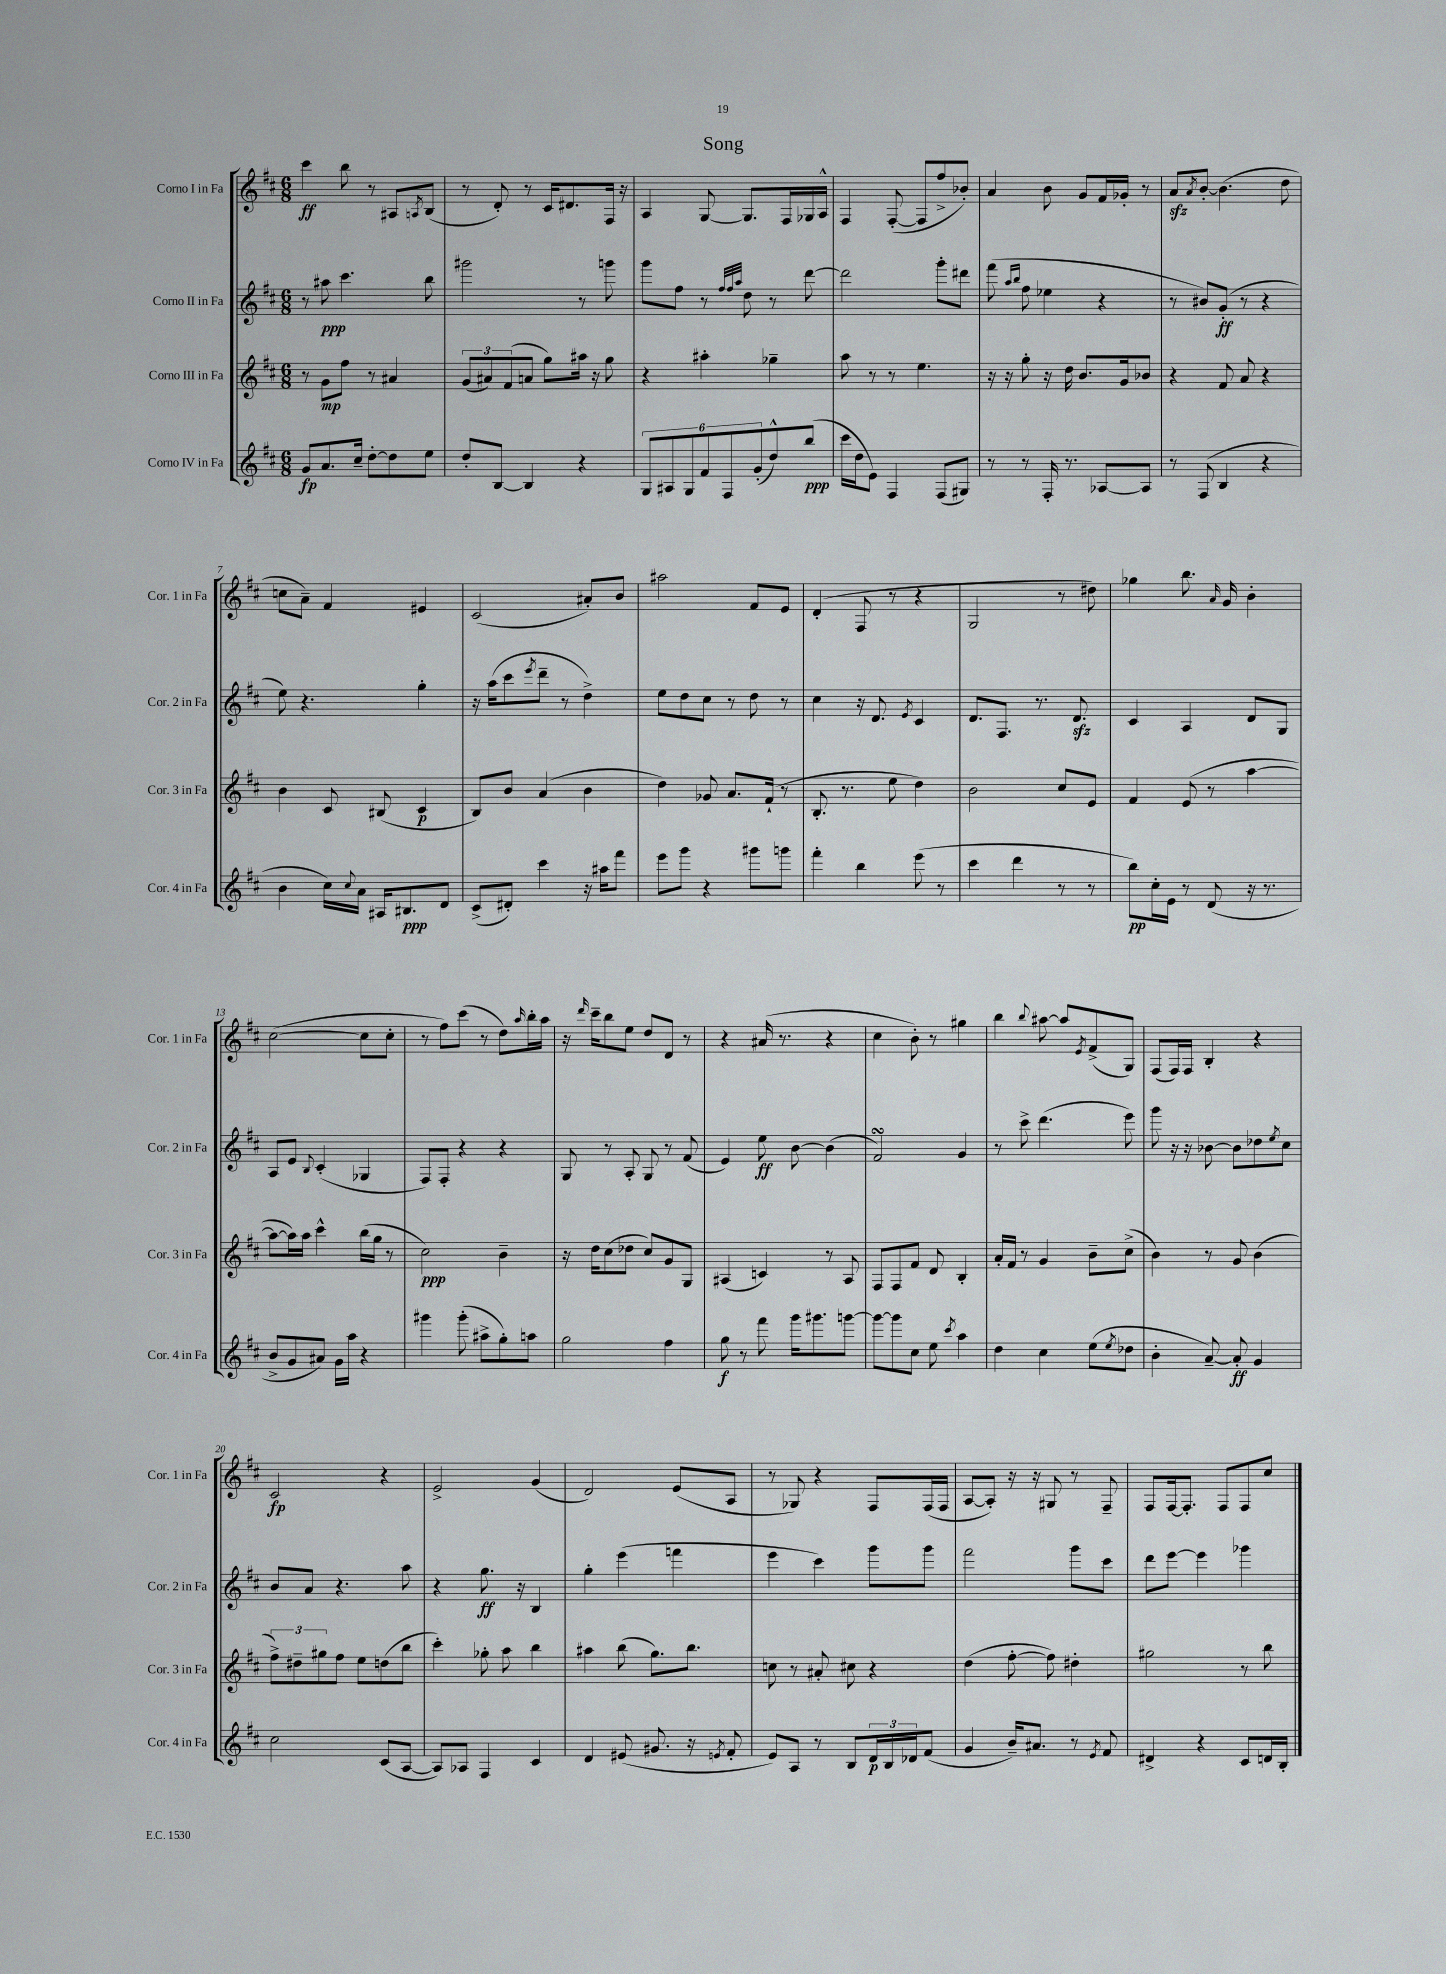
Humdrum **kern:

**kern	**dynam	**kern	**dynam	**kern	**dynam	**kern	**dynam
*part4	*part4	*part3	*part3	*part2	*part2	*part1	*part1
*staff4	*staff4	*staff3	*staff3	*staff2	*staff2	*staff1	*staff1
*I"Corno IV in Fa	*	*I"Corno III in Fa	*	*I"Corno II in Fa	*	*I"Corno I in Fa	*
*I'Cor. 4 in Fa	*	*I'Cor. 3 in Fa	*	*I'Cor. 2 in Fa	*	*I'Cor. 1 in Fa	*
*clefG2	*	*clefG2	*	*clefG2	*	*clefG2	*
*k[f#c#]	*	*k[f#c#]	*	*k[f#c#]	*	*k[f#c#]	*
*M6/8	*	*M6/8	*	*M6/8	*	*M6/8	*
=1	=1	=1	=1	=1	=1	=1	=1
8g/L	fp	8r	.	8r	.	4ccc#\	ff
8.a/	.	8g\L	mp	8aa#X\	ppp	.	.
.	.	8ff#\J	.	4.ccc#\	.	8bb\	.
16cc#~/Jk	.	.	.	.	.	.	.
[8dd'\L	.	8r	.	.	.	8r	.
8dd\]	.	4a#X/	.	.	.	8A#X/L	.
.	.	.	.	.	.	8qAn/	.
8ee\J	.	.	.	8bb\	.	(8B/J	.
=2	=2	=2	=2	=2	=2	=2	=2
8dd'/L	.	(12g/L	.	2ggg#X\	.	8r	.
.	.	12a#X/)	.	.	.	.	.
[8B/J	.	.	.	.	.	8d'/)	.
.	.	(12f#/	.	.	.	.	.
4B/]	.	8an/J	.	.	.	8r	.
.	.	8gg\L)	.	.	.	16c#/KL	.
.	.	.	.	.	.	8.d#X/	.
4r	.	16aa#X\Jk	.	8r	.	.	.
.	.	16r	.	.	.	.	.
.	.	8gg\	.	8gggn\	.	16F#/Jk	.
.	.	.	.	.	.	16r	.
=3	=3	=3	=3	=3	=3	=3	=3
12G/L	.	4r	.	8ggg\L	.	4A/	.
12A#X/	.	.	.	.	.	.	.
.	.	.	.	8ff#\J	.	.	.
12G/	.	.	.	.	.	.	.
12f#/	.	4aa#X'\	.	8r	.	[8G/	.
12F#/	.	.	.	.	.	.	.
.	.	.	.	32qqff#/LLL	.	.	.
.	.	.	.	32qqff#/	.	.	.
.	.	.	.	32qqaa/JJJ	.	.	.
.	.	.	.	8dd\	.	8.G/L]	.
(12g'/	.	.	.	.	.	.	.
8dd^^/)	.	4gg-X~\	.	8r	.	.	.
.	.	.	.	.	.	16F#/L	.
(8bb/J	ppp	.	.	[8ddd\	.	16G-X/	.
.	.	.	.	.	.	16A^^/JJ	.
=4	=4	=4	=4	=4	=4	=4	=4
16ccc#\LL	.	8aa\	.	2ddd\]	.	4F#/	.
16dd\J	.	.	.	.	.	.	.
8e\J)	.	8r	.	.	.	.	.
4F#/	.	8r	.	.	.	([8F#'/	.
.	.	4.ee\	.	.	.	8F#/L]	.
(8F#/L	.	.	.	8ggg'\L	.	8ff#^/	.
8G#X/J)	.	.	.	8ddd#X\J	.	8b-X'/J)	.
=5	=5	=5	=5	=5	=5	=5	=5
8r	.	16r	.	(8fff#\	.	4a/	.
.	.	16r	.	.	.	.	.
.	.	.	.	16qqaa/LL	.	.	.
.	.	.	.	16qqbb/JJ	.	.	.
8r	.	8gg'\	.	8ff#\	.	.	.
16F#'/	.	16r	.	4ee-X\	.	8b\	.
8.r	.	16dd\	.	.	.	.	.
.	.	8.b/L	.	.	.	8g/L	.
[8A-X/L	.	.	.	4r	.	16f#/L	.
.	.	16g/k	.	.	.	16g-X'/JJ	.
8A-/J]	.	8b-X/J	.	.	.	8r	.
=6	=6	=6	=6	=6	=6	=6	=6
8r	.	4r	.	8r	.	8azz/L	.
.	.	.	.	.	.	8qa/	.
(8F#/	.	.	.	8b#X/L)	.	[8b'/J	.
4B/	.	8f#/	.	(8g'/J	ff	(4.b\]	.
.	.	8a/	.	8r	.	.	.
4r	.	4r	.	4r	.	.	.
.	.	.	.	.	.	8dd\	.
!!LO:LB:g=z
=7	=7	=7	=7	=7	=7	=7	=7
4b\	.	4b\	.	8ee\)	.	8ccn\L	.
.	.	.	.	4.r	.	8a~\J)	.
16cc#\LL)	.	8c#/	.	.	.	4f#/	.
8qqcc#/	.	.	.	.	.	.	.
16a\JJ	.	.	.	.	.	.	.
16A#X/KL	.	(8B#X/	.	.	.	.	.
8.B#X/	ppp	.	.	.	.	.	.
.	.	4c#/	p	4gg'\	.	4e#X/	.
8d/J	.	.	.	.	.	.	.
=8	=8	=8	=8	=8	=8	=8	=8
(8c#^/L	.	8B/L)	.	16r	.	(2c#/	.
.	.	.	.	(16aa\KL	.	.	.
8d#X'/J)	.	8b/J	.	8ccc#\	.	.	.
.	.	.	.	8qeee/	.	.	.
4ccc#\	.	(4a/	.	8ddd~\J	.	.	.
.	.	.	.	8r	.	.	.
16r	.	4b\	.	4dd^\)	.	8a#X'/L)	.
16aa#X\KL	.	.	.	.	.	.	.
8fff#\J	.	.	.	.	.	8b/J	.
=9	=9	=9	=9	=9	=9	=9	=9
8eee\L	.	4dd\)	.	8ee\L	.	2aa#X\	.
8ggg\J	.	.	.	8dd\	.	.	.
4r	.	8g-X/	.	8cc#\J	.	.	.
.	.	8.a/L	.	8r	.	.	.
8ggg#X\L	.	.	.	8dd\	.	8f#/L	.
.	.	(16f#`/Jk	.	.	.	.	.
8gggn\J	.	8r	.	8r	.	8e/J	.
=10	=10	=10	=10	=10	=10	=10	=10
4fff#'\	.	8.B'/	.	4cc#\	.	(4d'/	.
.	.	8.r	.	.	.	.	.
4bb\	.	.	.	16r	.	8F#/	.
.	.	.	.	8.d/	.	.	.
.	.	8ee\	.	.	.	8r	.
.	.	.	.	8qe/	.	.	.
(8eee\	.	4dd\)	.	4c#/	.	4r	.
8r	.	.	.	.	.	.	.
=11	=11	=11	=11	=11	=11	=11	=11
4ccc#\	.	2b\	.	8.d/L	.	2G/	.
.	.	.	.	8.F#/J	.	.	.
4ddd\	.	.	.	.	.	.	.
.	.	.	.	8.r	.	.	.
8r	.	8cc#/L	.	.	.	8r	.
.	.	.	.	8.dzz/	.	.	.
8r	.	8e/J	.	.	.	8dd#X\)	.
=12	=12	=12	=12	=12	=12	=12	=12
8bb\L)	pp	4f#/	.	4c#/	.	4gg-X\	.
16cc#'\L	.	.	.	.	.	.	.
16e\JJ	.	.	.	.	.	.	.
8r	.	(8e/	.	4A/	.	8.bb\	.
(8d/	.	8r	.	.	.	.	.
.	.	.	.	.	.	16qqa/	.
.	.	.	.	.	.	16g/	.
16r	.	[4aa\	.	8d/L	.	4b'\	.
8.r	.	.	.	.	.	.	.
.	.	.	.	8G/J	.	.	.
!!LO:LB:g=z
=13	=13	=13	=13	=13	=13	=13	=13
8b^/L	.	8aa\L_	.	8A/L	.	([2cc#\	.
8g/	.	16aa\L])	.	8e/J	.	.	.
.	.	16aa\JJ	.	.	.	.	.
.	.	.	.	8qqB/	.	.	.
8a#X/J)	.	4ccc#^^\	.	(4c#'/	.	.	.
16g\LL	.	.	.	.	.	.	.
16aa\JJ	.	.	.	.	.	.	.
4r	.	(16bb\LL	.	4G-X/	.	8cc#\L]	.
.	.	16gg\JJ	.	.	.	.	.
.	.	8r	.	.	.	8cc#'\J	.
=14	=14	=14	=14	=14	=14	=14	=14
4ggg#X\	.	2cc#\)	ppp	8F#/L)	.	8r	.
.	.	.	.	8F#'/J	.	8ff#\L)	.
(8ggg#'\	.	.	.	4r	.	(8ccc#\J	.
8aa#X^\L	.	.	.	.	.	8r	.
8gg'\)	.	4b~\	.	4r	.	8dd\L)	.
.	.	.	.	.	.	16qqaa/	.
8aan\J	.	.	.	.	.	16bb'\L	.
.	.	.	.	.	.	16aa\JJ	.
=15	=15	=15	=15	=15	=15	=15	=15
2gg\	.	16r	.	8G/	.	16r	.
.	.	.	.	.	.	16qqddd/	.
.	.	16dd\KL	.	.	.	16ccc#~\KL	.
.	.	(8cc#\	.	8r	.	8bb\	.
.	.	8dd-X\J	.	8A'/	.	8ee\J	.
.	.	8cc#/L)	.	8G/	.	8dd/L	.
4ff#\	.	8g/	.	8r	.	8d/J	.
.	.	8G/J	.	(8f#/	.	8r	.
=16	=16	=16	=16	=16	=16	=16	=16
8gg\	f	(4A#X/	.	4e/)	.	4r	.
8r	.	.	.	.	.	.	.
8fff#\	.	4cn/)	.	8ee\	ff	(16a#X/	.
.	.	.	.	.	.	8.r	.
16ggg\KL	.	.	.	[8b\	.	.	.
8.ggg#X\	.	.	.	.	.	.	.
.	.	8r	.	(4b\]	.	4r	.
[8gggn\J	.	8A#/	.	.	.	.	.
=17	=17	=17	=17	=17	=17	=17	=17
8ggg\L_	.	8F#/L	.	2f#sSsS/)	.	4cc#\	.
8ggg\]	.	8F#/	.	.	.	.	.
8cc#\J	.	8f#/J	.	.	.	8b'\)	.
8ee\	.	8d/	.	.	.	8r	.
8qccc#/	.	.	.	.	.	.	.
4aa\	.	4B'/	.	4g/	.	4gg#X\	.
=18	=18	=18	=18	=18	=18	=18	=18
4dd\	.	16a'/LL	.	8r	.	4bb\	.
.	.	16f#/JJ	.	.	.	.	.
.	.	8r	.	8ccc#^\	.	.	.
.	.	.	.	.	.	8qqbb/	.
4cc#\	.	4g/	.	(4.ddd\	.	[8aa#X\	.
.	.	.	.	.	.	8aa#/L]	.
.	.	.	.	.	.	8qe/	.
(8ee\L	.	8b~\L	.	.	.	(8f#^/	.
8qee/	.	.	.	.	.	.	.
8dd-X\J	.	(8cc#^\J	.	8eee\)	.	8G/J)	.
=19	=19	=19	=19	=19	=19	=19	=19
4b'\	.	4b\)	.	8ggg\	.	(8F#/L	.
.	.	.	.	16r	.	16F#/L)	.
.	.	.	.	16r	.	16F#/JJ	.
[8a~/)	.	8r	.	[8b-X\	.	4B'/	.
8a'/]	ff	8g/	.	8b-\L]	.	.	.
4g/	.	(4b\	.	8dd-X\	.	4r	.
.	.	.	.	8qee/	.	.	.
.	.	.	.	8cc#\J	.	.	.
!!LO:LB:g=z
=20	=20	=20	=20	=20	=20	=20	=20
2cc#\	.	12ff#^\L)	.	8b/L	.	2c#/	fp
.	.	12dd#X~\	.	.	.	.	.
.	.	.	.	8a/J	.	.	.
.	.	12gg#X\	.	.	.	.	.
.	.	8ff#\J	.	4.r	.	.	.
.	.	8ee\L	.	.	.	.	.
(8c#/L	.	(8ddn\	.	.	.	4r	.
[8A/J	.	8bb\J	.	8aa\	.	.	.
=21	=21	=21	=21	=21	=21	=21	=21
8A/L])	.	4ccc#'\)	.	4r	.	2e^/	.
8A-X/J	.	.	.	.	.	.	.
4F#/	.	8gg-X'\	.	8.gg\	ff	.	.
.	.	8aa\	.	.	.	.	.
.	.	.	.	16r	.	.	.
4c#/	.	4bb\	.	4B/	.	(4g/	.
=22	=22	=22	=22	=22	=22	=22	=22
4d/	.	4aa#X\	.	4gg'\	.	2d/)	.
(8e#X/	.	(8bb\	.	(4eee\	.	.	.
8.g#X/	.	8.gg\L)	.	.	.	.	.
.	.	.	.	4fffn\	.	(8e/L	.
16r	.	8.bb\J	.	.	.	.	.
8qen/	.	.	.	.	.	.	.
8f#'/	.	.	.	.	.	8A/J	.
=23	=23	=23	=23	=23	=23	=23	=23
8e/L)	.	8ccn\	.	4eee\	.	8r	.
8A/J	.	8r	.	.	.	8G-X/)	.
8r	.	8a#X'/	.	4ccc#\)	.	4r	.
8B/L	.	8cc#X\	.	.	.	.	.
24d/L	p	4r	.	8ggg\L	.	8F#/L	.
24B/	.	.	.	.	.	.	.
24d-X/J	.	.	.	.	.	.	.
(8f#/J	.	.	.	8ggg\J	.	(16F#/L	.
.	.	.	.	.	.	16F#/JJ	.
=24	=24	=24	=24	=24	=24	=24	=24
4g/	.	(4dd\	.	2fff#\	.	[8A/L	.
.	.	.	.	.	.	8A'/J])	.
16b~/KL)	.	[8ff#'\	.	.	.	16r	.
8.a#X/J	.	.	.	.	.	16r	.
.	.	8ff#\])	.	.	.	8G#X/	.
8r	.	4dd#X'\	.	8ggg\L	.	8r	.
8qe/	.	.	.	.	.	.	.
8f#/	.	.	.	8ccc#\J	.	8F#~/	.
=25	=25	=25	=25	=25	=25	=25	=25
4d#X^/	.	2gg#X\	.	8ddd\L	.	8F#/L	.
.	.	.	.	[8eee\J	.	[16F#/k	.
.	.	.	.	.	.	8.F#'/J]	.
4r	.	.	.	4eee\]	.	.	.
.	.	.	.	.	.	8F#/L	.
8c#/L	.	8r	.	4ggg-X\	.	8F#/	.
16dn/L	.	8bb\	.	.	.	8cc#/J	.
16B'/JJ	.	.	.	.	.	.	.
==	==	==	==	==	==	==	==
*-	*-	*-	*-	*-	*-	*-	*-
